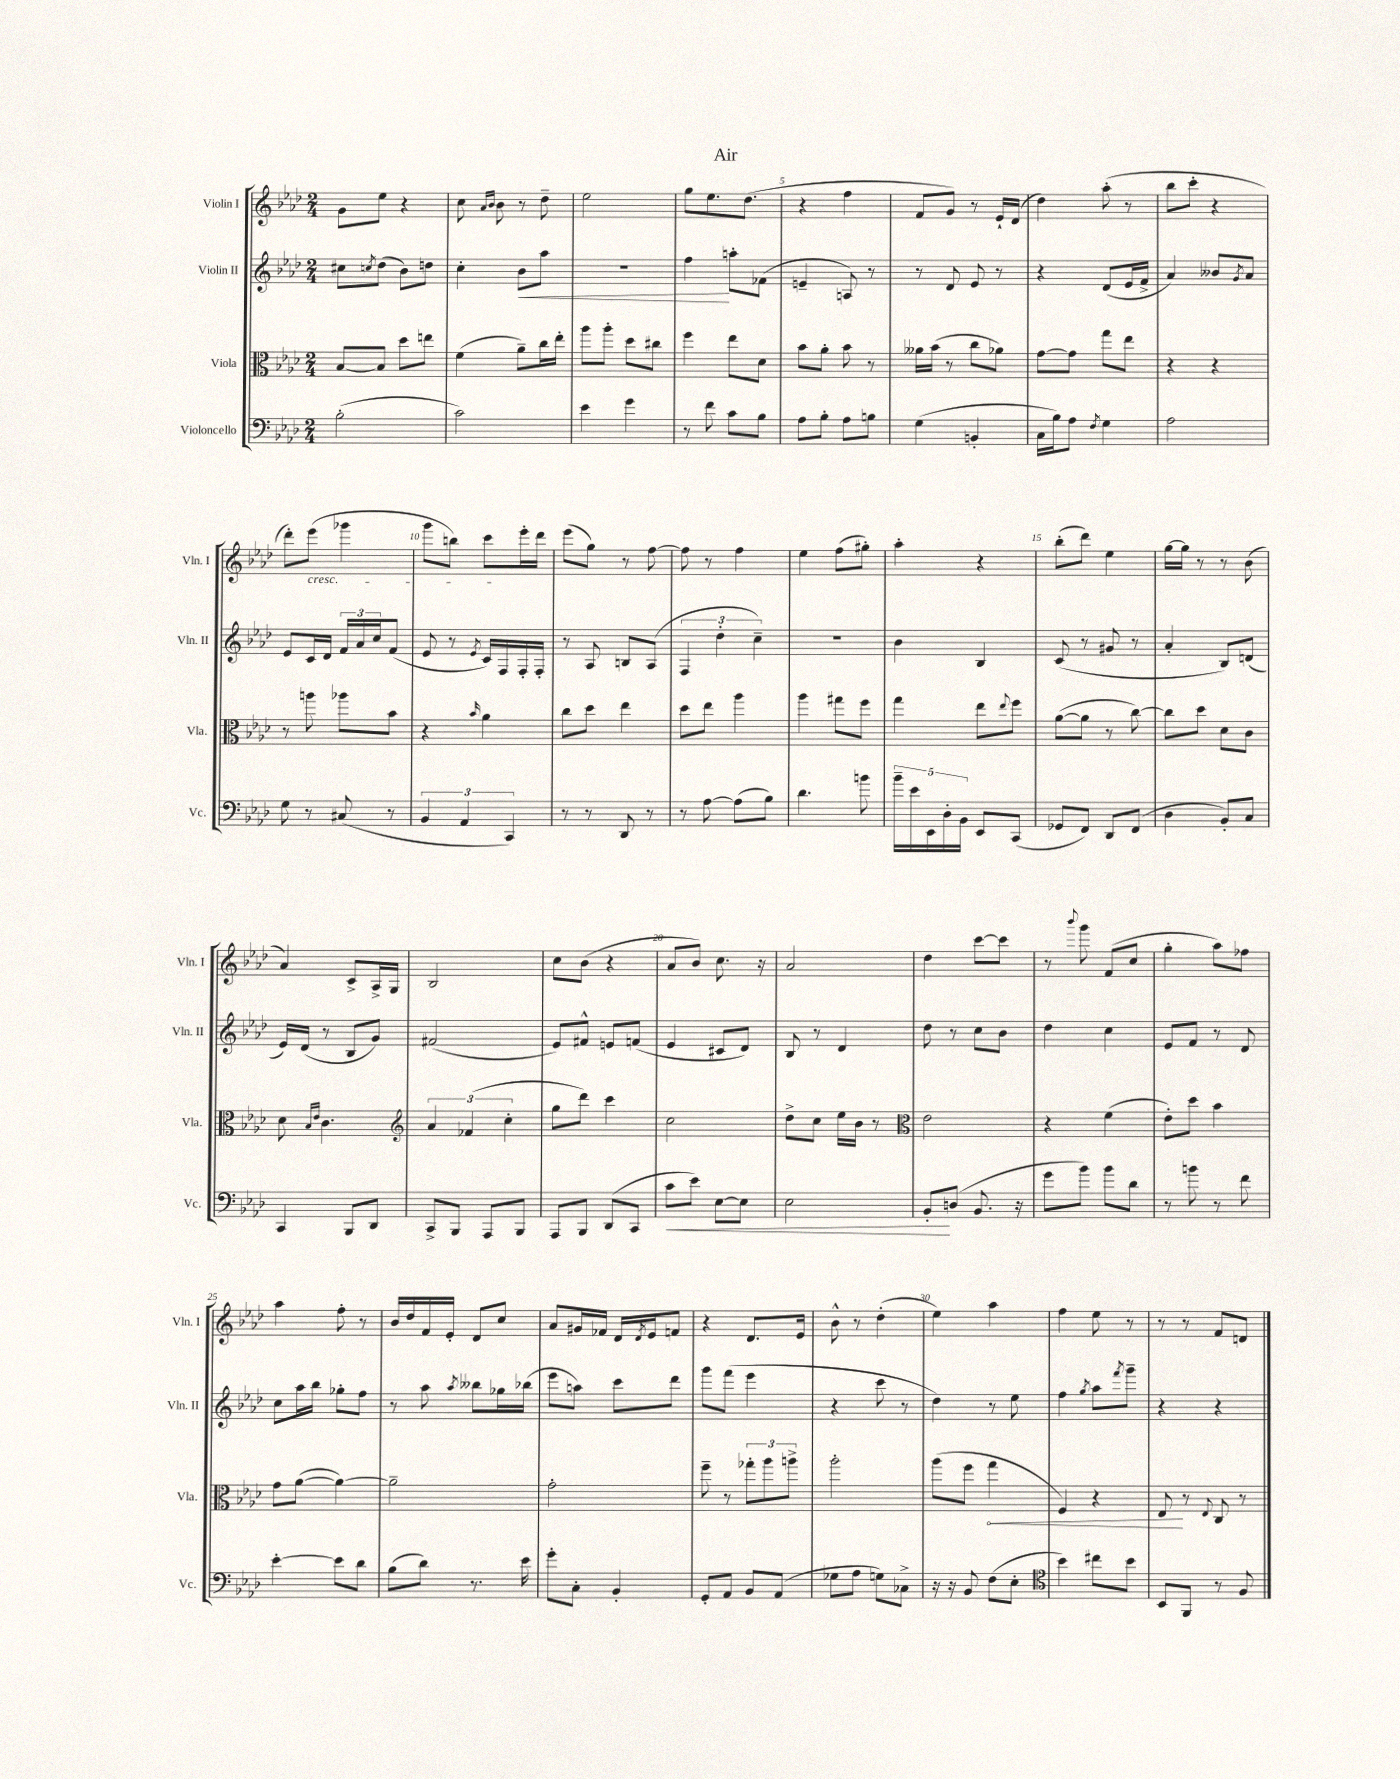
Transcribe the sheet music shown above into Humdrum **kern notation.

**kern	**kern	**kern	**kern
*staff4	*staff3	*staff2	*staff1
*clefF4	*clefC3	*clefG2	*clefG2
*k[b-e-a-d-]	*k[b-e-a-d-]	*k[b-e-a-d-]	*k[b-e-a-d-]
*M2/4	*M2/4	*M2/4	*M2/4
(2B-'	[8B-	8cc#	8g
.	.	8qcc	.
.	8B-]	(8dd-	8ee-
.	8dd-	8b-)	4r
.	8ee	8dd	.
=	=	=	=
2c)	(4f	4cc'	8cc
.	.	.	16qqa-
.	.	.	16qqb-
.	.	.	8b-
.	8a-~)	8b-	8r
.	16cc	8aa-	8dd-~
.	16ee-'	.	.
=	=	=	=
4e-	8aa-	2r	2ee-
.	8aa-'	.	.
4g	8dd-	.	.
.	8cc#	.	.
=	=	=	=
8r	4ff	4ff	8gg
8f	.	.	8.ee-
8c	8ee-	8aa'	.
.	.	.	(8.dd-
8B-	8d-	(8f-	.
=	=	=	=
8A-	8b-	4e~	4r
8B-'	8a-'	.	.
8A-	8b-	8A)	4ff
8B	8r	8r	.
=	=	=	=
(4G	16a--	8r	8f
.	(16b-	.	.
.	8r	8d-	8g)
4BB'	8cc	8e-	8r
.	8a-)	8r	16e-`
.	.	.	(16d-
=	=	=	=
16C	[8g	4r	4dd-)
16B-)	.	.	.
8A-	8g]	.	.
8qF	.	.	.
4G	8gg	(8d-	(8aa-'
.	8ee-	16e-	8r
.	.	16f^	.
=	=	=	=
2A-	4r	4a-)	8bb-
.	.	.	8ccc'
.	4r	8b--	4r
.	.	8qg	.
.	.	8a-	.
=	=	=	=
8G	8r	8e-	8ddd-')
8r	8aa	16c	(8eee-
.	.	16d-	.
(8C#	8aa-	24f	4ggg-
.	.	24a-	.
.	.	24cc	.
8r	8b-	(8f	.
=	=	=	=
6BB-	4r	8e-	8ggg
.	.	8r	8bb)
6AA-	.	.	.
.	16qqb-	8qe-	.
.	4a-	16c)	8ccc
.	.	16F	.
6CC)	.	.	.
.	.	16F'	16eee-'
.	.	16F'	16ddd-
=	=	=	=
8r	8cc	8r	(8eee-
8r	8dd-	8A-	8gg)
8DD-	4ee-	8B	8r
8r	.	(8A-	[8ff
=	=	=	=
8r	8dd-	6F	8ff]
[8A-	8ee-	.	8r
.	.	6dd-'	.
(8A-]	4aa-	.	4ff
.	.	6cc~)	.
8B-)	.	.	.
=	=	=	=
4.d-	4aa-	2r	4ee-
.	8gg#	.	(8ff
8b	8ff	.	8gg#')
=	=	=	=
20b-~	4gg	4b-	4aa-'
20e-	.	.	.
20EE-	.	.	.
20D-'	.	.	.
20BB-	.	.	.
8EE-	8ee-	4B-	4r
.	8qqee-	.	.
(8CC	8ff	.	.
=	=	=	=
8GG-	([8a-	(8c	(8bb-'
8FF)	8a-]	8r	8ddd-)
8DD-	8r	8g#	4ee-
(8FF	[8cc)	8r	.
=	=	=	=
4D-	8cc]	4a-'	[16gg
.	.	.	16gg]
.	8dd-	.	8r
8BB-')	8d-	8B-)	8r
8C	8c	(8d	(8b-
=	=	=	=
4CC	8d-	16e-)	4a-)
.	.	(16d-	.
.	16qqB-	.	.
.	16qqe-	.	.
.	4.c	8r	.
8BBB-	.	8B-	8c^
8DD-	.	8g)	16A-^
.	.	.	16G
=	=	=	=
*	*clefG2	*	*
8CC^	6a-	(2f#	2B-
8BBB-	.	.	.
.	(6f-	.	.
8AAA-	.	.	.
.	6cc'	.	.
8BBB-	.	.	.
=	=	=	=
8AAA-	8gg	8e-)	8cc
8BBB-	8ddd-)	8f#^^	(8b-
(8DD-	4ccc	8e	4r
8CC	.	(8f	.
=	=	=	=
8c	2cc	4e-	8a-
8e-)	.	.	8b-)
[8E-	.	8c#	8.cc
8E-]	.	8d-)	.
.	.	.	16r
=	=	=	=
2E-	8dd-^	8B-	2a-
.	8cc	8r	.
.	16ee-	4d-	.
.	16b-	.	.
.	8r	.	.
=	=	=	=
*	*clefC3	*	*
8BB-'	2e-	8dd-	4dd-
(8D	.	8r	.
8.BB-	.	8cc	[8ccc
.	.	8b-	8ccc]
16r	.	.	.
=	=	=	=
8g	4r	4dd-	8r
.	.	.	8qqbbb-
8b-)	.	.	8ggg
8b-	(4f	4cc	(8f
8d-	.	.	8cc
=	=	=	=
8r	8e-')	8e-	4gg'
8b	8dd-	8f	.
8r	4b-	8r	8aa-)
8f	.	8d-	8ff-
=	=	=	=
[4e-'	8g	8cc	4aa-
.	([8a-	16aa-	.
.	.	16bb-	.
8e-]	4a-_)	8gg-'	8ff'
8d-	.	8ff	8r
=	=	=	=
(8B-	2a-~]	8r	16b-
.	.	.	16dd-
8d-)	.	8aa-	16f
.	.	.	16e-'
.	.	8qaa-	.
8.r	.	8bb--	8d-
.	.	16gg-	8cc
16e-	.	(16bb-	.
=	=	=	=
8g'	2g'	8eee-	8a-
8C'	.	8aa)	16g#
.	.	.	16f-
4BB-'	.	8ccc	16d-
.	.	.	8qd-
.	.	.	16e-
.	.	8ddd-	8f
=	=	=	=
8GG'	8ff~	8ggg	4r
8AA-	8r	(8fff	.
8BB-	12gg-'	4eee-	8.d-
.	12aa-	.	.
(8AA-	.	.	.
.	12aa^	.	.
.	.	.	16e-
=	=	=	=
8G-	2aa-'	4r	8b-^^
8A-	.	.	8r
8G)	.	8ccc	(4dd-'
8C-^	.	8r	.
=	=	=	=
16r	(8aa-	4dd-)	4ee-)
16r	.	.	.
8BB-	8ff	.	.
(8F	4gg	8r	4aa-
8E-'	.	8ee-	.
=	=	=	=
*clefC4	*	*	*
4b-)	4F)	4ff	4ff
.	.	8qgg	.
8cc#	4r	8aa-	8ee-
.	.	8qfff	.
8b-	.	8ggg~	8r
=	=	=	=
8BB-	8E-	4r	8r
8FF	8r	.	8r
.	8qqE-	.	.
8r	8C	4r	8f
8F	8r	.	8d
==	==	==	==
*-	*-	*-	*-
